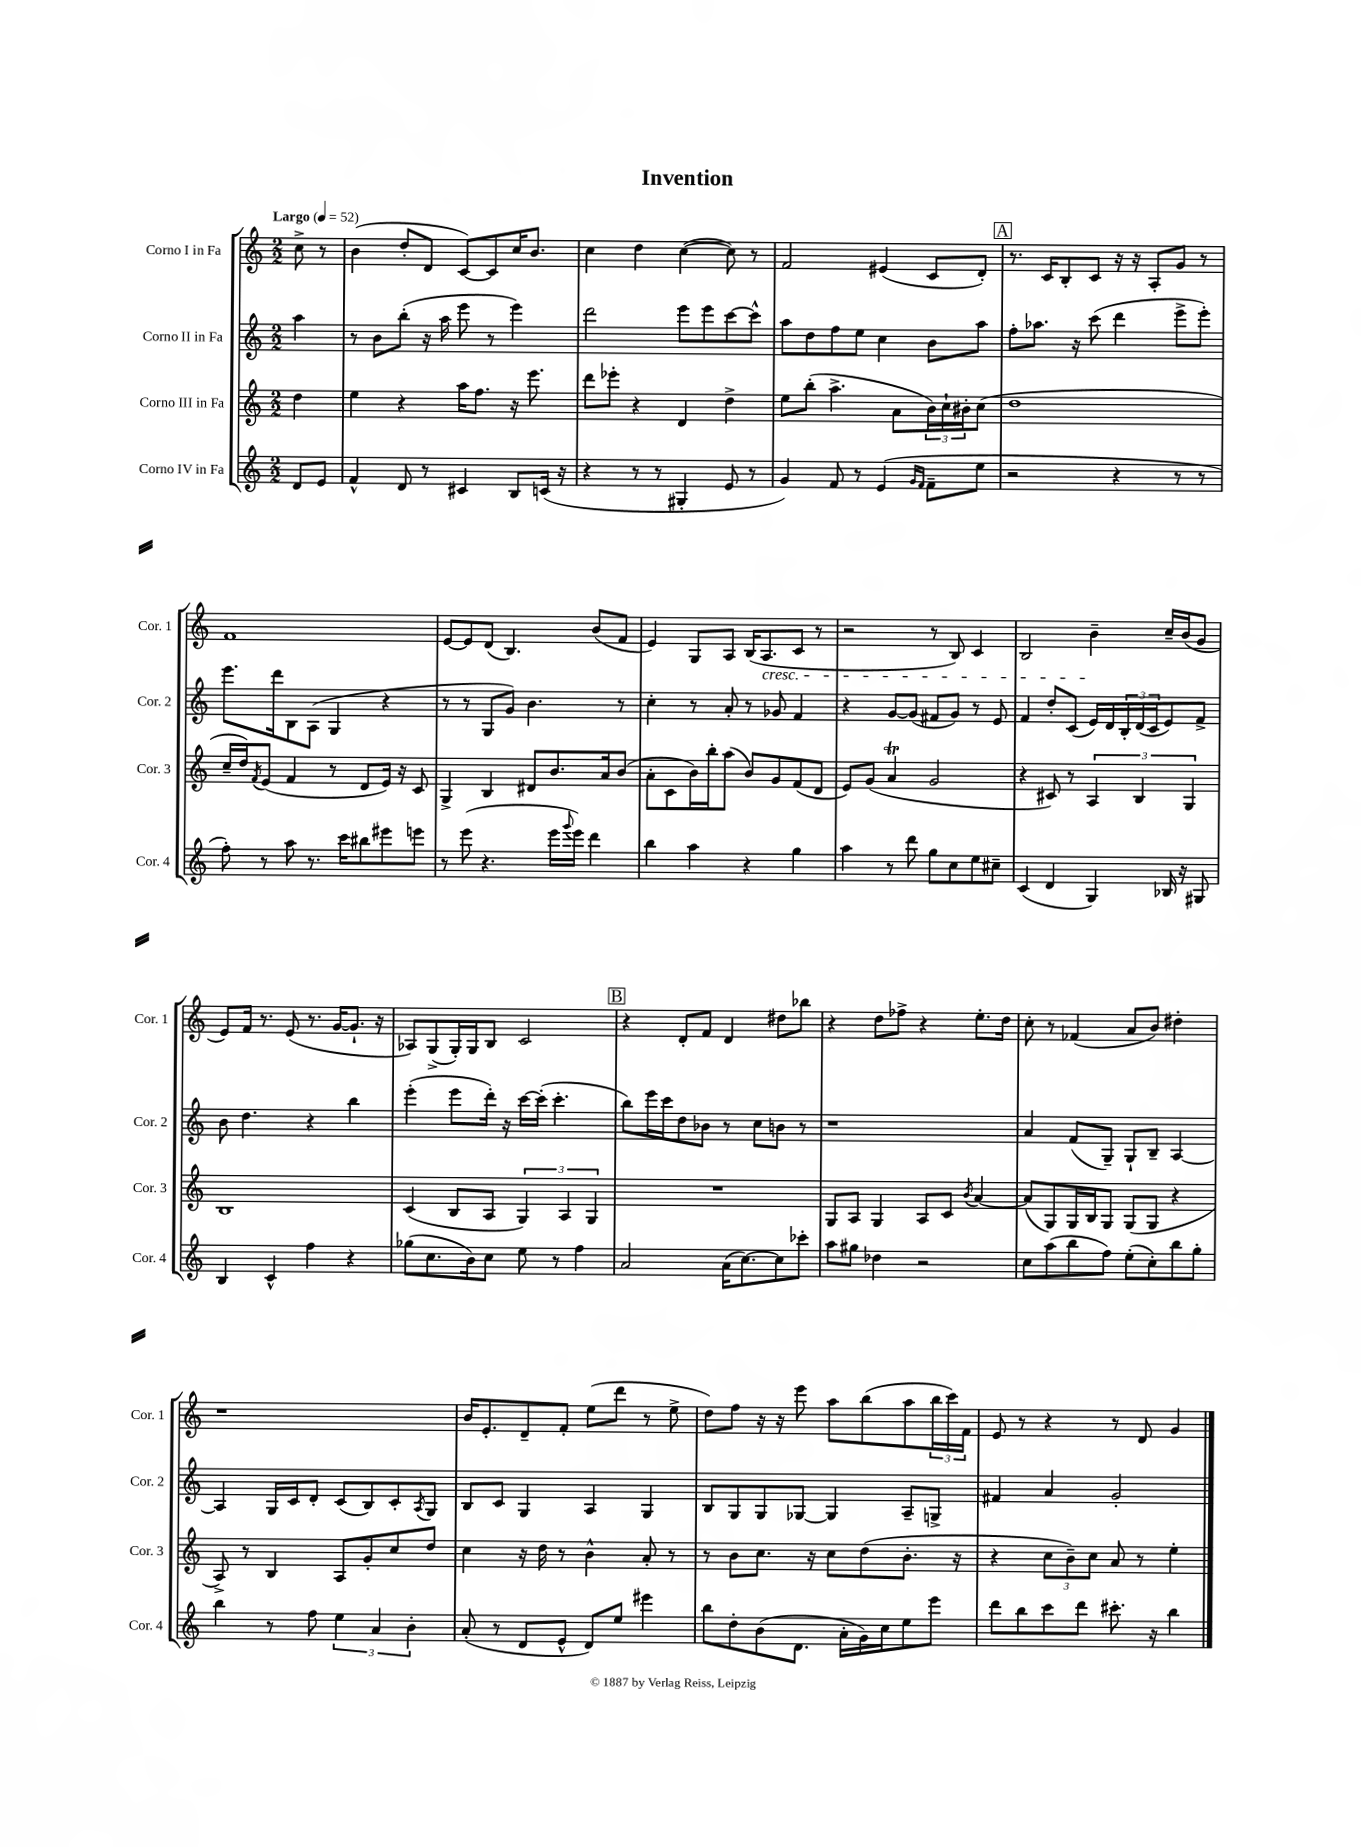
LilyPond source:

\header { title = "Invention" }
<<
\new StaffGroup <<
\new Staff = "s0" \with { instrumentName = "Corno I in Fa" shortInstrumentName = "Cor. 1" } {
    \clef treble \key c \major \numericTimeSignature \time 2/2 \partial 4 \tempo "Largo" 4 = 52
    c''8-> r8 |
    b'4( d''8-. d'8 c'8~) c'8 c''16 b'8. |
    c''4 d''4 c''4~( c''8) r8 |
    f'2 eis'4( c'8 d'8-.) |
    \mark \markup { \box "A" } r8. c'16 b8-. c'8 r16 r16 a8-. g'8 r8 |
    f'1 |
    e'8~ e'8 d'8( b4.) b'8( f'8 |
    e'4) g8 a8 b16( a8.\cresc c'8 r8 |
    r2 r8 b8) c'4 |
    b2 b'4--\! c''16-- b'16( g'8 |
    e'8) f'16 r8. e'8( r8. g'16~ g'8.-! r16 |
    aes8) g8->( g16-.) g16 b8 c'2 |
    \mark \markup { \box "B" } r4 d'8-. f'8 d'4 dis''8 bes''8 |
    r4 d''8 fes''8-> r4 e''8.-. d''16 |
    c''8-. r8 fes'4( a'8 b'8) dis''4-. |
    r1 |
    b'16 e'8.-. d'8-- f'8-. e''8( d'''8 r8 e''8-> |
    d''8) f''8 r16 r16 e'''8 a''8 b''8( a''8 \tuplet 3/2 { b''16 c'''16) f'16 } |
    e'8 r8 r4 r8 d'8 g'4 \bar "|." |
}
\new Staff = "s1" \with { instrumentName = "Corno II in Fa" shortInstrumentName = "Cor. 2" } {
    \clef treble \key c \major \numericTimeSignature \time 2/2 \partial 4
    a''4 |
    r8 b'8 b''8-.( r16 a''16 e'''8 r8 e'''4) |
    d'''2 e'''8 e'''8 c'''8~ c'''8-^ |
    a''8 d''8 f''8 e''8 c''4 b'8 a''8 |
    \mark \markup { \box "A" } f''8-. aes''8. r16 c'''8( d'''4 e'''8-> e'''8-.) |
    e'''8. d'''16 b8 a8( g4 r4 |
    r8 r8 g8 g'8) b'4. r8 |
    c''4-. r8 a'8-. r8 ges'8 f'4 |
    r4 g'8~ g'8( fis'8 g'8) r8 e'8 |
    f'4 d''8-. c'8( e'16) d'16 \tuplet 3/2 { b16-. d'16( c'16 } e'8) f'8-> |
    b'8 d''4. r4 b''4 |
    e'''4-.( e'''8 d'''16-.) r16 c'''16~ c'''16-.( c'''4.-. |
    \mark \markup { \box "B" } b''8) e'''16 c'''16 d''8 bes'8 r8 c''8 b'8 r8 |
    r1 |
    a'4 f'8( g8--) g8-! b8-- a4~ |
    a4 g16 c'16 d'8-. c'8( b8) c'8-. \acciaccatura { a8 } g8 |
    b8 c'8 g4 a4 g4 |
    b8 g8 g8 ges8~ ges4 a8-- g8-> |
    fis'4 a'4 g'2-. \bar "|." |
}
\new Staff = "s2" \with { instrumentName = "Corno III in Fa" shortInstrumentName = "Cor. 3" } {
    \clef treble \key c \major \numericTimeSignature \time 2/2 \partial 4
    d''4 |
    e''4 r4 a''16 f''8. r16 e'''8. |
    d'''8 ees'''8-. r4 d'4 d''4-> |
    e''8 b''8-.( a''4.-> a'8 \tuplet 3/2 { b'16) c''16-! bis'16-. } c''8( |
    \mark \markup { \box "A" } d''1 |
    c''16-- d''16) \acciaccatura { f'8 } e'8( f'4 r8 d'8 e'16) r16 c'8 |
    g4-> b4 dis'8 b'8. a'16 b'8( |
    a'8-. c'8 b'16) b''16-. a''8( b'8) g'8 f'8( d'8 |
    e'8) g'8( a'4\trill g'2 |
    r4 cis'8) r8 \tuplet 3/2 { a4 b4 g4 } |
    b1 |
    c'4( b8 a8 \tuplet 3/2 { g4) a4 g4 } |
    \mark \markup { \box "B" } R1 |
    g8 a8 g4 a8 c'8 \acciaccatura { b'8 } a'4~ |
    a'8( g8) g16 b16 g8 g8( g8 r4 |
    a8->) r8 b4 a8 g'8-. c''8 d''8 |
    c''4 r16 d''16 r8 b'4-^ a'8-. r8 |
    r8 b'8 c''8. r16 c''8 d''8( b'8.-. r16 |
    r4 \tuplet 3/2 { c''8 b'8--) c''8 } a'8 r8 e''4-. \bar "|." |
}
\new Staff = "s3" \with { instrumentName = "Corno IV in Fa" shortInstrumentName = "Cor. 4" } {
    \clef treble \key c \major \numericTimeSignature \time 2/2 \partial 4
    d'8 e'8 |
    f'4-^ d'8 r8 cis'4 b8 c'16( r16 |
    r4 r8 r8 gis4-. e'8 r8 |
    g'4) f'8 r8 e'4( \grace { g'16 f'16 } f'8-- e''8 |
    \mark \markup { \box "A" } r2 r4 r8 r8 |
    f''8-.) r8 a''8 r8. c'''16 bis''8 eis'''8 e'''8 |
    r8 e'''8( r4. e'''16 \appoggiatura { g'''8 } e'''16) d'''4 |
    b''4 a''4 r4 g''4 |
    a''4 r8 d'''8 g''8 c''8 e''8 cis''8-- |
    c'4( d'4 g4) bes16 r16 gis8 |
    b4 c'4-^ f''4 r4 |
    ges''8( c''8. b'16) c''8 e''8 r8 f''4 |
    \mark \markup { \box "B" } a'2 a'16( c''8.~) c''8 ces'''8-. |
    a''8 gis''8 des''4 r2 |
    c''8 a''8( b''8 f''8) e''8-.( c''8-.) b''8 g''8-. |
    b''4 r8 f''8 \tuplet 3/2 { e''4 a'4 b'4-. } |
    a'8-.( r8 d'8 e'8-^ d'8) e''8 eis'''4 |
    b''8 d''8-. b'8( d'8. a'16-. g'16) c''16 e''8 e'''8 |
    d'''8 b''8 c'''8 d'''8 cis'''8.-. r16 b''4 \bar "|." |
}
>>
>>
\layout { \context { \Score \remove "Bar_number_engraver" } }
